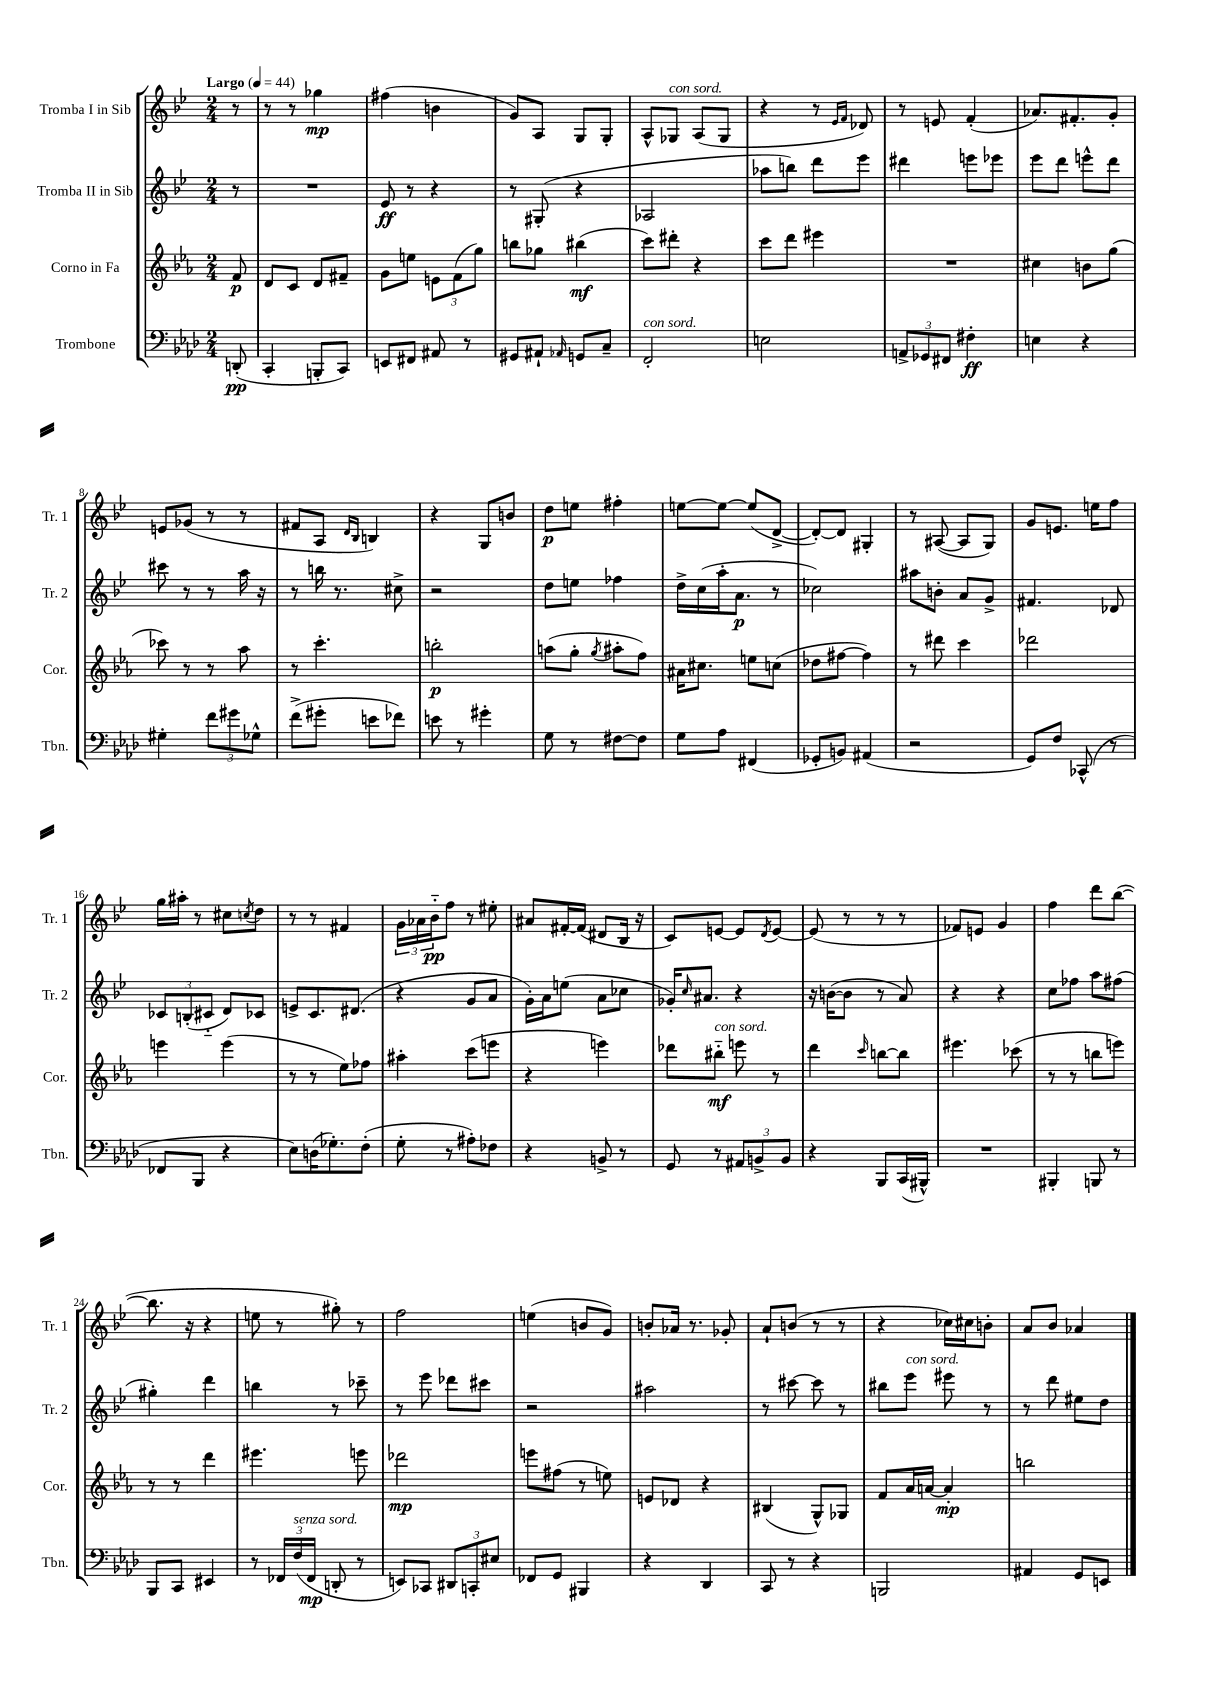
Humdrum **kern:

**kern	**kern	**kern	**kern
*staff4	*staff3	*staff2	*staff1
*clefF4	*clefG2	*clefG2	*clefG2
*k[b-e-a-d-]	*k[b-e-a-]	*k[b-e-]	*k[b-e-]
*M2/4	*M2/4	*M2/4	*M2/4
*MM44	*MM44	*MM44	*MM44
(8DD'/	8f/	8r	8r
=	=	=	=
4CC'/	8d/L	2r	8r
.	8c/J	.	8r
8BBB'/L	8d/L	.	4gg-\
8CC/J)	8f#~/J	.	.
=	=	=	=
8EE/L	8g\L	8e-/	(4ff#\
8FF#/J	8ee\J	8r	.
8AA#/	12e\L	4r	4b\
.	(12f\	.	.
8r	.	.	.
.	12gg\J)	.	.
=	=	=	=
8GG#/L	8bb\L	8r	8g/L)
8AA#`/J	8gg-\J	(8G#'/	8A/J
16qqAA-/	.	.	.
8GG/L	(4bb#\	4r	8G/L
8C~/J	.	.	8G'/J
=	=	=	=
2FF'/	8ccc\L)	2A-/	8A^^/L
.	8ddd#'\J	.	8G-/J
.	4r	.	(8A/L
.	.	.	8G-/J
=	=	=	=
2E\	8ccc\L	8aa-\L	4r
.	8ddd\J	8bb\J)	.
.	4eee#\	8ddd\L	8r
.	.	.	16qqe-/LL
.	.	.	16qqf/JJ
.	.	8eee-\J	8d-/)
=	=	=	=
12AA^/L	2r	4ddd#\	8r
12GG-/	.	.	.
.	.	.	8e/
12FF#/J	.	.	.
4F#'\	.	8eee\L	(4f'/
.	.	8eee-\J	.
=	=	=	=
4E\	4cc#\	8eee-\L	8.a-/L)
.	.	8ddd\J	.
.	.	.	8.f#'/
4r	8b\L	8eee^^\L	.
.	(8gg\J	8ddd\J	8g'/J
=	=	=	=
4G#'\	8ccc-\)	8ccc#\	8e/L
.	8r	8r	(8g-/J
12f\L	8r	8r	8r
12g#\	.	.	.
.	8aa-\	16aa\	8r
12G-^^\J	.	.	.
.	.	16r	.
=	=	=	=
(8f^\L	8r	8r	8f#/L
8g#'\J	4.ccc'\	16bb\	8A/J
.	.	8.r	.
.	.	.	16qqd/LL
.	.	.	16qqB-/JJ
8e\L	.	.	4B/)
8f-\J)	.	8cc#^\	.
=	=	=	=
8e\	2bb'\	2r	4r
8r	.	.	.
4g#'\	.	.	8G/L
.	.	.	8b/J
=	=	=	=
8G\	(8aa\L	8dd\L	8dd\L
8r	8gg'\J	8ee\J	8ee\J
.	8qgg/	.	.
[8F#\L	8aa#'\L	4ff-\	4ff#'\
8F#\]J	8ff\J)	.	.
=	=	=	=
8G\L	16a#\LK	16dd^\LL	[8ee\L
.	8.cc#\J	(16cc\	.
8A-\J	.	16aa'\J	8ee\_J
.	.	8.a\J	.
(4FF#/	8ee\L	.	(8ee/]L
.	(8cc\J	8r	[8d^/J
=	=	=	=
8GG-'/L	8dd-\L	2cc-\)	8d'/_L)
8BB/J)	[8ff#\J	.	8d/]J
(4AA#/	4ff#\])	.	4G#'/
=	=	=	=
2r	8r	8aa#\L	8r
.	8ddd#\	8b'\J	([8A#/
.	4ccc\	8a/L	8A#/]L
.	.	8g^/J	8G/J)
=	=	=	=
8GG/L)	2ddd-\	4.f#/	8g/L
8F/J	.	.	8.e/J
(8CC-^^/	.	.	.
.	.	.	16ee\LK
8r	.	8d-/	8ff\J
=	=	=	=
8FF-/L	4eee\	12c-/L	16gg\LL
.	.	.	16aa#'\JJ
.	.	(12B'/	.
8BBB-/J	.	.	8r
.	.	12c#'~/J	.
4r	(4eee\	8d/L)	8cc#\L
.	.	.	8qcc/
.	.	8c-/J	8dd\J
=	=	=	=
8E-\L)	8r	8e^/L	8r
(16D\K	8r	8.c/	8r
8.G-'\)	.	.	.
.	8ee-\L)	.	4f#/
.	.	(8.d#/J	.
(8F'\J	8ff-\J	.	.
=	=	=	=
8G'\	4aa#'\	4r	24g\LL
.	.	.	24a-\
.	.	.	24b-'~\J
8r	.	.	8ff\J
8A#'\L)	(8ccc\L	8g/L	8r
8F-\J	8eee\J	8a/J	8ee#'\
=	=	=	=
4r	4r	16g'\LL)	8a#/L
.	.	16a\J	.
.	.	(8ee\J	[16f#'/L
.	.	.	(16f#/]JJ
8BB^/	4eee\)	8a\L	8d#/L
8r	.	8cc-\J	16B-/Jk
.	.	.	16r
=	=	=	=
8GG/	8ddd-\L	16g-'/LK)	8c/L)
.	.	16qqcc/	.
.	.	8.a#/J	.
8r	8bb#'~\J	.	[8e/J
12AA#/L	8eee\	4r	8e/]L
12BB^/	.	.	.
.	.	.	8qd/
.	8r	.	[8e/J
12BB/J	.	.	.
=	=	=	=
4r	4ddd\	16r	(8e/]
.	.	([16b\LK	.
.	.	8b\]J	8r
.	16qqccc/	.	.
8BBB-/L	[8bb\L	8r	8r
(16CC/L	8bb\]J	8a/)	8r
16BBB#^^/JJ)	.	.	.
=	=	=	=
2r	4.eee#\	4r	8f-/L)
.	.	.	8e/J
.	.	4r	4g/
.	(8ccc-\	.	.
=	=	=	=
4BBB#'/	8r	8cc\L	4ff\
.	8r	8ff-\J	.
8BBB/	8bb\L	8aa\L	8ddd\L
8r	8eee\J)	(8ff#\J	([8bb-\J
=	=	=	=
8BBB-/L	8r	4gg#'\)	8.bb-\]
8CC/J	8r	.	.
.	.	.	16r
4EE#/	4ddd\	4ddd\	4r
=	=	=	=
8r	4.eee#\	4bb\	8ee\
24FF-/LL	.	.	8r
(24F/	.	.	.
24FF-/JJ	.	.	.
8DD'/	.	8r	8gg#'\)
8r	8eee\	8ccc-~\	8r
=	=	=	=
8EE/L)	2ddd-\	8r	2ff\
8CC-/J	.	8eee-\	.
12DD#/L	.	8ddd-\L	.
12CC'/	.	.	.
.	.	8ccc#\J	.
12E#/J	.	.	.
=	=	=	=
8FF-/L	8eee\L	2r	(4ee\
8GG/J	(8ff#\J	.	.
4BBB#/	8r	.	8b/L
.	8ee\)	.	8g/J)
=	=	=	=
4r	8e/L	2aa#\	8b'/L
.	8d-/J	.	16a-/Jk
.	.	.	8.r
4DD-/	4r	.	.
.	.	.	8g-'/
=	=	=	=
8CC/	(4B#/	8r	8a`/L
8r	.	[8ccc#\	(8b/J
4r	8G^^/L)	8ccc#\]	8r
.	8G-/J	8r	8r
=	=	=	=
2BBB/	8f/L	8bb#\L	4r
.	16a-/L	8eee-\J	.
.	[16a/JJ	.	.
.	4a'/]	8eee#\	16cc-\LL)
.	.	.	16cc#\J
.	.	8r	8b'\J
=	=	=	=
4AA#/	2bb\	8r	8a/L
.	.	8ddd\	8b-/J
8GG/L	.	8ee#\L	4a-/
8EE/J	.	8dd\J	.
==	==	==	==
*-	*-	*-	*-
